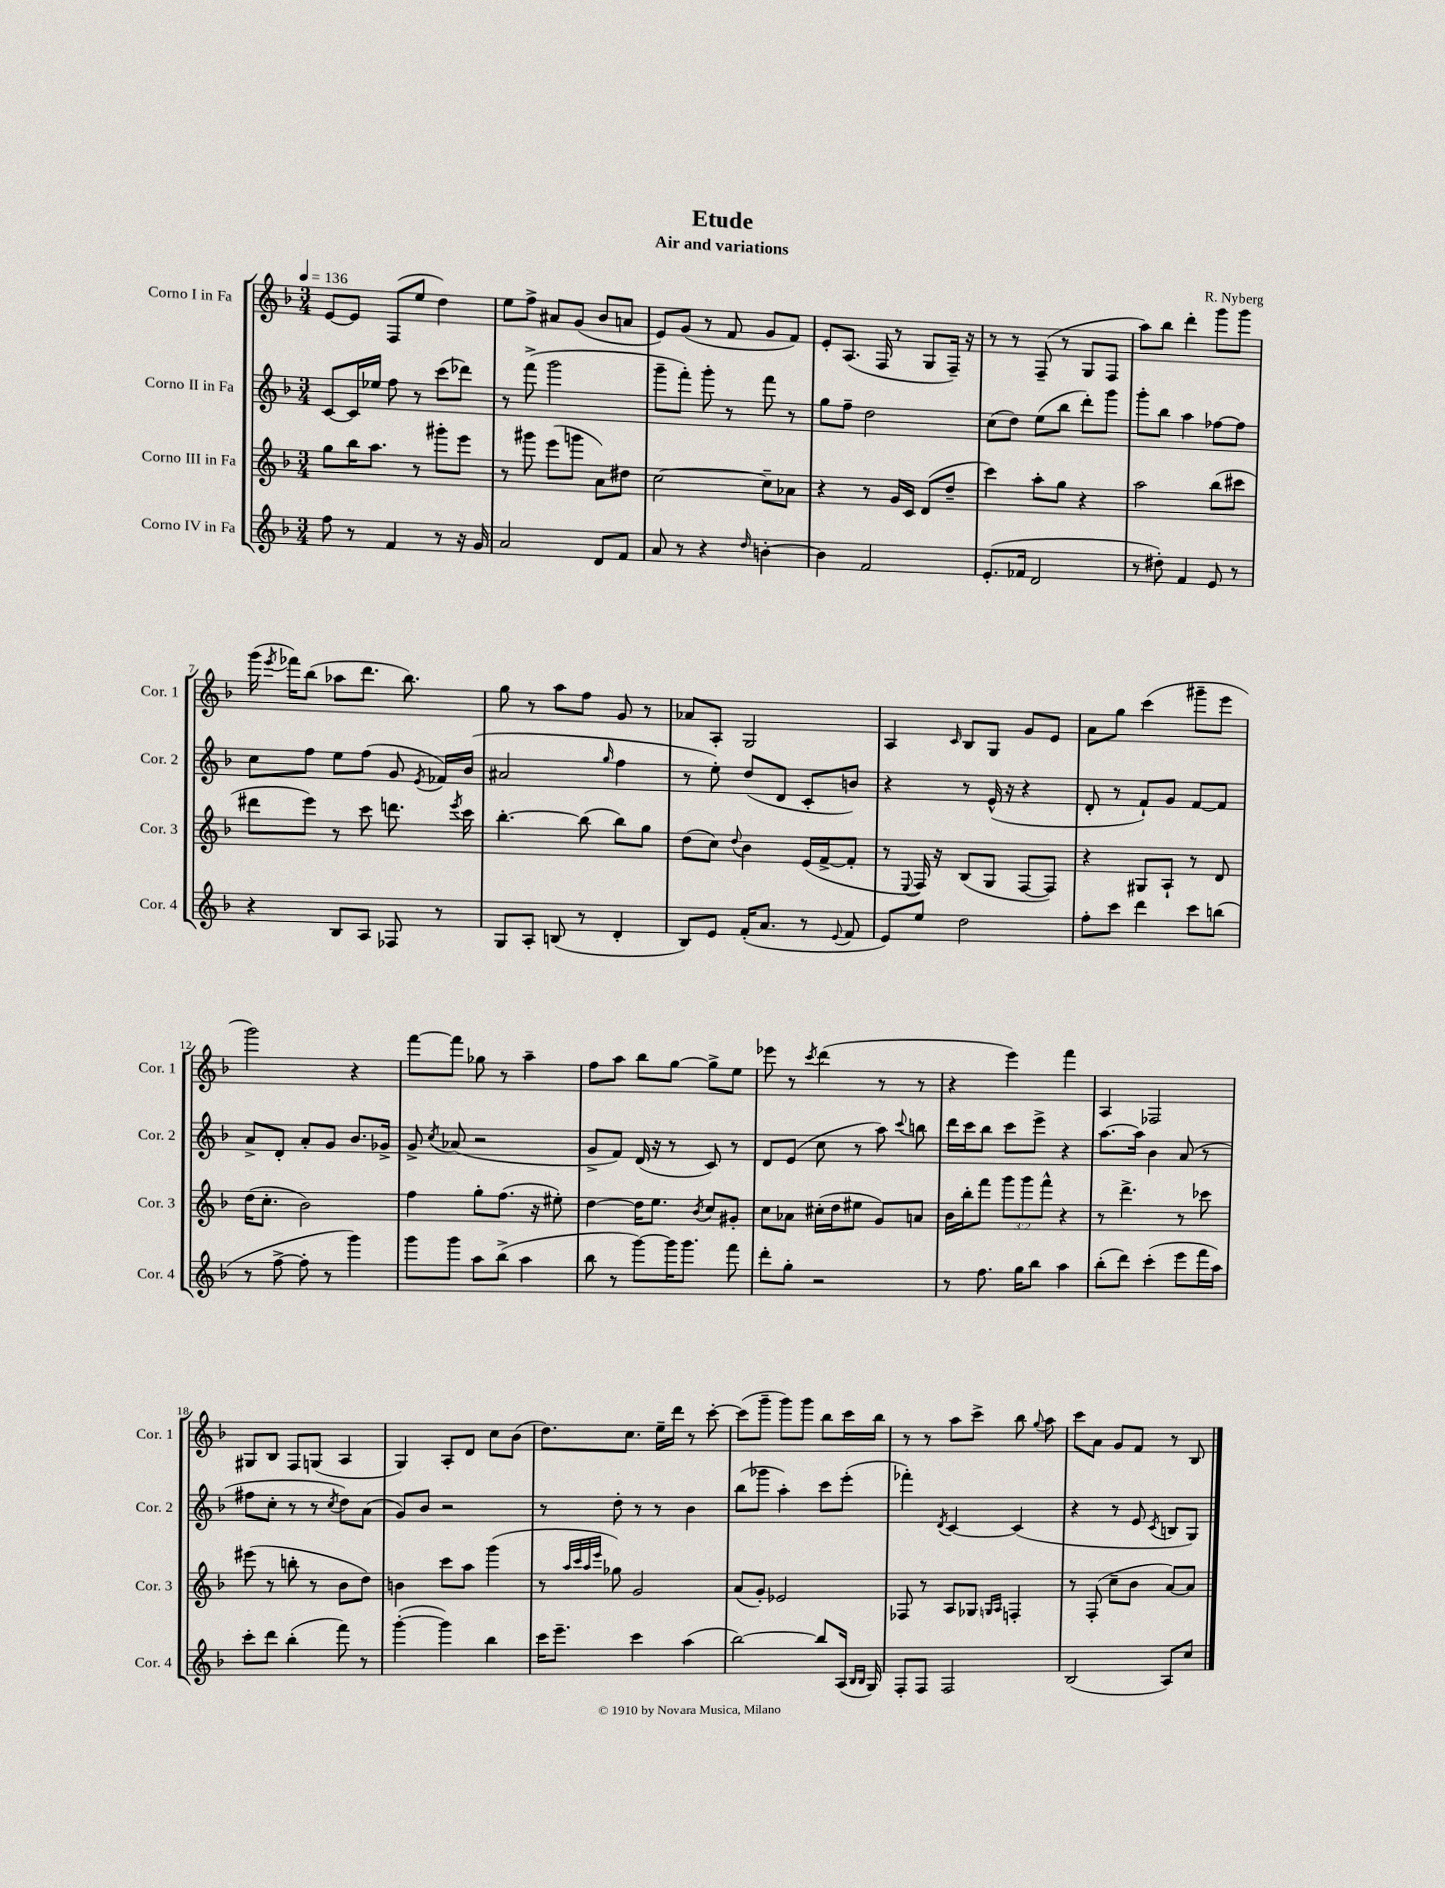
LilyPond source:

\header { title = "Etude" composer = "R. Nyberg" subtitle = "Air and variations" }
<<
\new StaffGroup <<
\new Staff = "s0" \with { instrumentName = "Corno I in Fa" shortInstrumentName = "Cor. 1" } {
    \clef treble \key f \major \numericTimeSignature \time 3/4 \tempo 4 = 136
    \autoBeamOff e'8[~ e'8] f8[( e''8] d''4) |
    e''8[ f''8]-> ais'8[ g'8]( bes'8[ a'8] |
    e'8[) g'8]( r8 f'8 g'8[ f'8]) |
    e'8[-. a8.]( f16 r8 g8[ f16]--) r16 |
    r8 r8 f8--( r8 g8[ f8] |
    a''8[) bes''8] d'''4-. g'''8[ g'''8] |
    g'''16( \acciaccatura { e'''8 } fes'''16[) bes''8]( aes''8[ d'''8.] bes''8.) |
    g''8 r8 a''8[ f''8] g'8 r8 |
    aes'8[ a8]-. g2 |
    a4 \grace { c'16 } bes8[ g8] g'8[ e'8] |
    a'8[ g''8] c'''4( gis'''8[-- e'''8] |
    g'''2) r4 |
    f'''8[~ f'''8] ges''8 r8 a''4-- |
    f''8[ a''8] bes''8[ g''8]~ g''8[-> e''8] |
    ees'''8 r8 \acciaccatura { c'''8 } d'''4( r8 r8 |
    r4 e'''4) f'''4 |
    a4 fes2 |
    gis8[ bes8] f8[ g8]( a4 |
    g4) a8[-. d'8] c''8[ bes'8]( |
    d''8.[) c''8.] e''16[-- d'''16] r8 c'''8~-. |
    c'''8[( g'''8]-- g'''8[) g'''8] bes''8[ c'''16 bes''16] |
    r8 r8 a''8[ c'''8]-> bes''8 \appoggiatura { g''8 } a''8 |
    c'''8[ a'8] g'8[ f'8] r8 bes8 \bar "|." |
}
\new Staff = "s1" \with { instrumentName = "Corno II in Fa" shortInstrumentName = "Cor. 2" } {
    \clef treble \key f \major \numericTimeSignature \time 3/4
    \autoBeamOff c'8[~ c'16 ees''16] f''8 r8 c'''8[( des'''8]) |
    r8 f'''8->( g'''2 |
    g'''8[-- f'''8]-.) g'''8-. r8 f'''8 r8 |
    g''8[ f''8]-- d''2 |
    c''8[( d''8]) e''8[( bes''8] d'''8[-.) g'''8] |
    g'''8[-. bes''8] a''4 fes''8[~ fes''8] |
    c''8[ f''8] e''8[ f''8]( g'8 \acciaccatura { e'8 } fes'16[) bes'16]( |
    ais'2 \grace { g''16 } f''4 |
    r8 e''8-.) d''8[( d'8] c'8[-. b'8]) |
    r4 r8 e'16-^( r16 r4 |
    d'8-. r8 f'8[-!) g'8] f'8[~ f'8] |
    a'8[-> d'8]-. a'8[-. g'8] bes'8.[ ges'16]-> |
    g'8-> \acciaccatura { c''8 } aes'8( r2 |
    g'8[-> f'8]) d'16( r16 r8 c'8) r8 |
    d'8[ e'8]( c''8 r8 a''8) \appoggiatura { c'''8 } b''8 |
    d'''16[ c'''16 bes''8] c'''8[ e'''8]-> r4 |
    a''8.[~ a''16] bes'4 a'8( r8 |
    fis''8[ c''8]-. r8 r8 \acciaccatura { c''8 } d''8[) a'8]( |
    g'8[) bes'8] r2 |
    r8 d''8-. r8 r8 bes'4 |
    bes''8[( ges'''8] a''4-.) c'''8[ e'''8]-.( |
    fes'''4-.) \acciaccatura { d'8 } c'4~ c'4( |
    r4 r8 e'8 \acciaccatura { c'8 } b8[ g8]) \bar "|." |
}
\new Staff = "s2" \with { instrumentName = "Corno III in Fa" shortInstrumentName = "Cor. 3" } {
    \clef treble \key f \major \numericTimeSignature \time 3/4 \override Staff.TupletNumber.text = #tuplet-number::calc-fraction-text
    \autoBeamOff g''8[ bes''16 a''8.] r8 gis'''8[-. e'''8] |
    r8 gis'''8 e'''8[( g'''8] a'8[) dis''8] |
    c''2~ c''8[-- aes'8] |
    r4 r8 g'16[ c'16] d'8[( d''8]-- |
    c'''4) a''8[-. g''8] r4 |
    a''2 bes''8[( cis'''8] |
    dis'''8[ e'''8]) r8 c'''8 d'''8. \acciaccatura { e'''8 } c'''16 |
    bes''4.~-. bes''8( bes''8[) g''8] |
    d''8[( c''8]) \appoggiatura { d''8 } bes'4 e'16[( f'16~-> f'8]-. |
    r8 \appoggiatura { e8 } f16) r16 bes8[( g8] f8[~ f8]) |
    r4 gis8[ a8]-! r8 d'8 |
    d''16[( c''8.]-. bes'2) |
    f''4 g''8[-. f''8.]( r16 eis''8-.) |
    d''4~ d''16[ e''8.] \acciaccatura { bes'8 } c''8[ gis'8]-. |
    c''8[ aes'8] cis''16[-.( d''16 eis''8] g'8[) a'8] |
    bes'16[ bes''16-. f'''8] \tuplet 3/2 { g'''8[ g'''8 f'''8]-^ } r4 |
    r8 d'''4.-> r8 ces'''8 |
    eis'''8( r8 b''8-. r8 bes'8[ d''8]) |
    b'4 c'''8[ a''8] g'''4( |
    r8 \grace { a''32[ c'''32 a''32 e'''32] } ges''8) g'2 |
    a'8[( g'8]-.) ees'2 |
    fes8 r8 a8[ ges8] \grace { g16[ a16] } f4-. |
    r8 f8-.( c''8[-- bes'8] a'8[~) a'8] \bar "|." |
}
\new Staff = "s3" \with { instrumentName = "Corno IV in Fa" shortInstrumentName = "Cor. 4" } {
    \clef treble \key f \major \numericTimeSignature \time 3/4
    \autoBeamOff f''8 r8 f'4 r8 r16 g'16 |
    a'2 d'8[ f'8] |
    a'8 r8 r4 \grace { d''16 } b'4~-. |
    b'4 f'2 |
    e'8.[-.( fes'16] d'2 |
    r8 dis''8-.) f'4 e'8 r8 |
    r4 bes8[ a8] fes8 r8 |
    g8[ a8]-. b8( r8 d'4-. |
    bes8[) e'8] f'16[-.( a'8.] r8 \appoggiatura { e'8 } f'8 |
    e'8[) e''8] d''2 |
    f''8[-. c'''8] d'''4 c'''8[ b''8]( |
    r8 f''8~-> f''8-. r8 g'''4) |
    g'''8[ g'''8] a''8[ bes''8]->( a''4 |
    bes''8 r8 g'''8[~) g'''16 g'''8.] f'''8 |
    d'''8[-. g''8]-. r2 |
    r8 f''8. g''16[ bes''8] a''4 |
    bes''8[-.( d'''8]) c'''4-.( e'''8[ f'''16 a''16]) |
    c'''8[-. d'''8] bes''4-.( f'''8) r8 |
    g'''4~-.( g'''4) bes''4 |
    c'''16[ e'''8.]-- c'''4 a''4( |
    bes''2~) bes''8[ a16]( \grace { bes16[ bes16] } g16) |
    f8[-. f8] f2 |
    bes2( a8[) c''8] \bar "|." |
}
>>
>>
